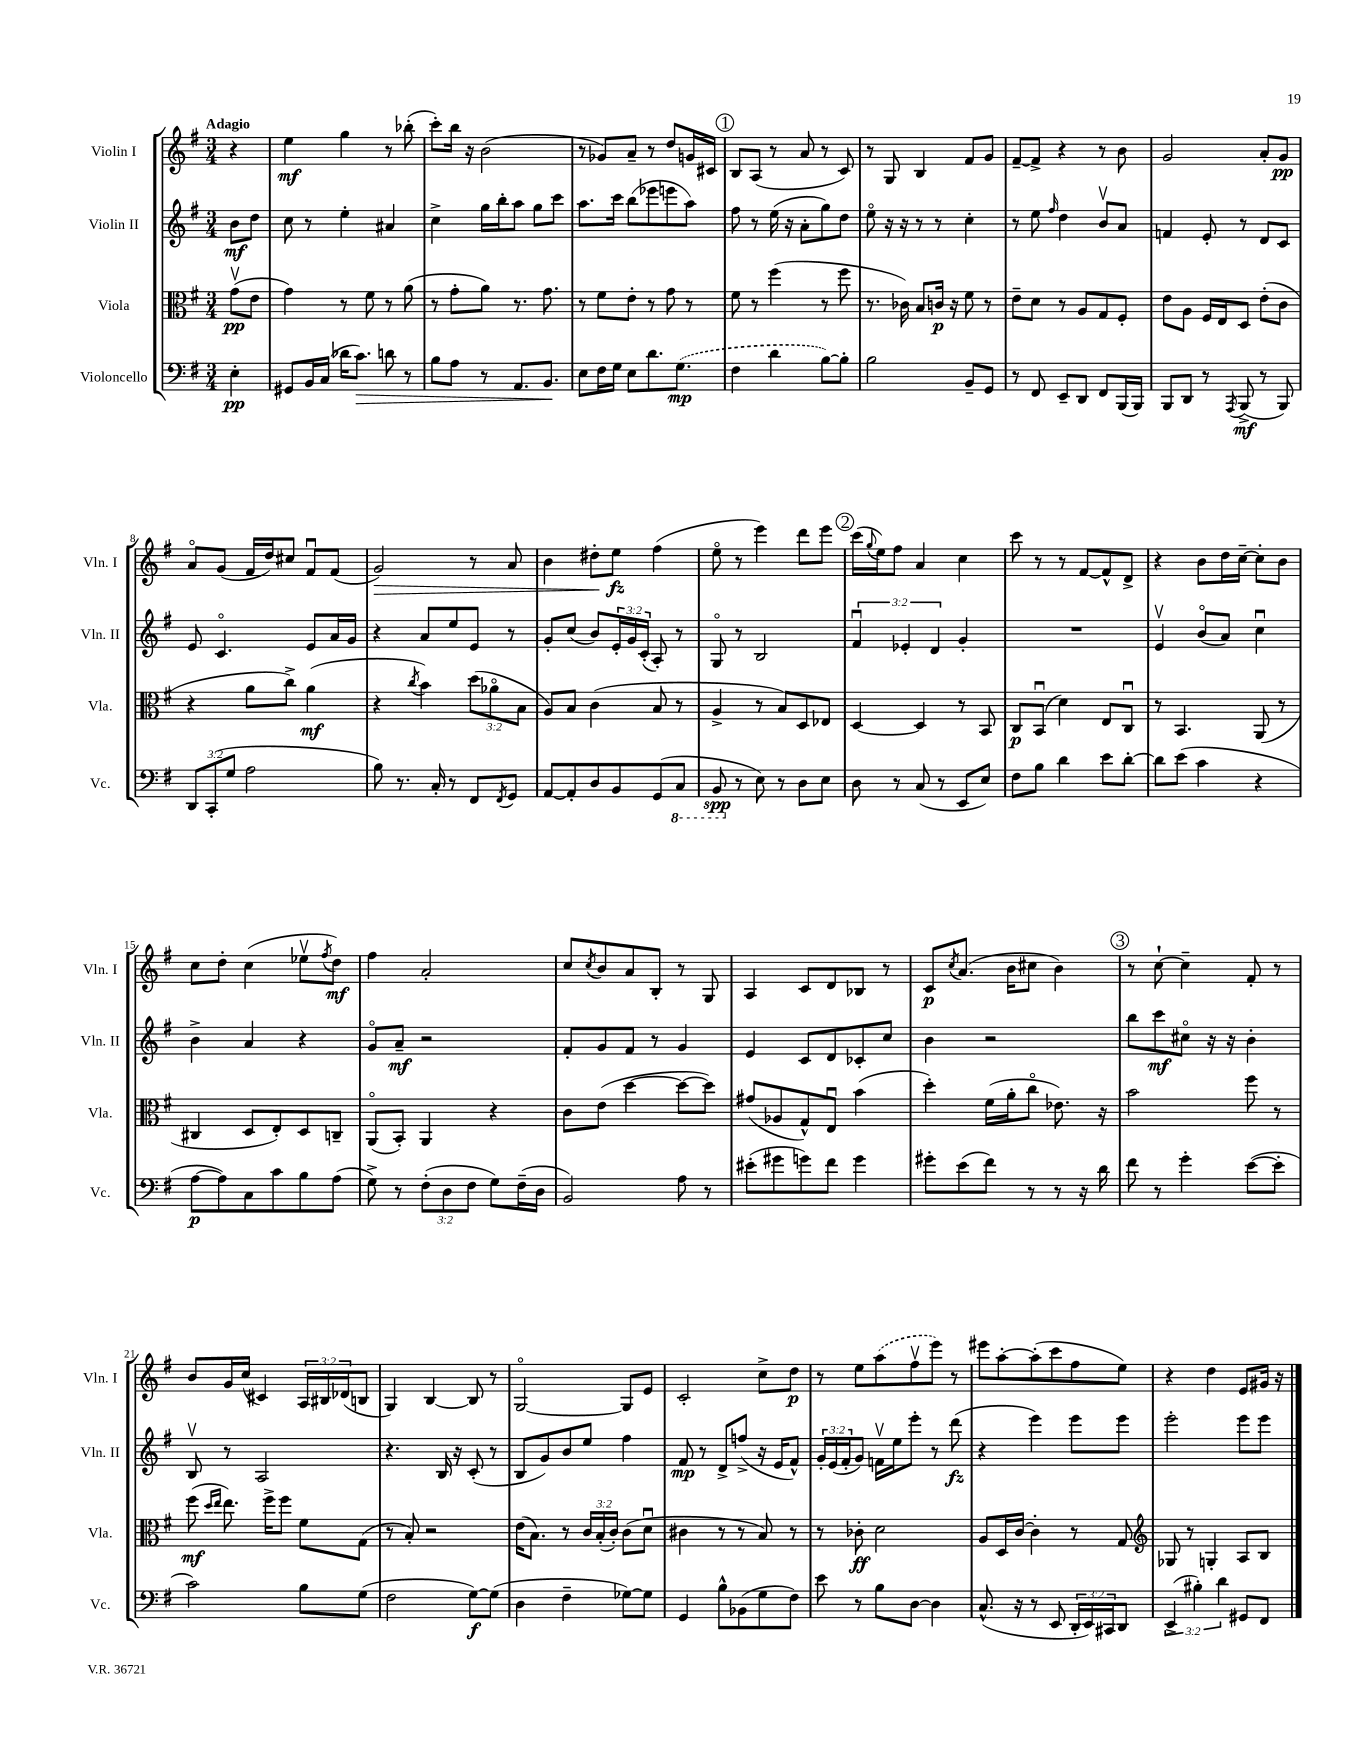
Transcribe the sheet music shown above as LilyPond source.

<<
\new StaffGroup <<
\new Staff = "s0" \with { instrumentName = "Violin I" shortInstrumentName = "Vln. I" } {
    \clef treble \key g \major \numericTimeSignature \time 3/4 \override Staff.TupletNumber.text = #tuplet-number::calc-fraction-text \partial 4 \tempo "Adagio"
    r4 |
    e''4\mf g''4 r8 bes''8-.( |
    c'''8-.) b''16 r16 b'2( |
    r8 ges'8) a'8-- r8 d''8 g'16 cis'16 |
    \mark \markup { \circle "1" } b8 a8( r8 a'8 r8 c'8) |
    r8 g8 b4 fis'8 g'8 |
    fis'8~-- fis'8-> r4 r8 b'8 |
    g'2 a'8-. g'8\pp |
    a'8\flageolet g'8( fis'16 d''16) cis''8 fis'8\downbow fis'8( |
    g'2\>) r8 a'8 |
    b'4 dis''8-.\! e''8\fz fis''4( |
    e''8\flageolet r8 e'''4) d'''8 e'''8 |
    \mark \markup { \circle "2" } c'''16( \appoggiatura { g''8 } e''16) fis''8 a'4 c''4 |
    c'''8 r8 r8 fis'8~ fis'8-^ d'8-> |
    r4 b'8 d''16 c''16~-- c''8-. b'8 |
    c''8 d''8-. c''4( ees''8\upbow \acciaccatura { fis''8 } d''8\mf) |
    fis''4 a'2-. |
    c''8 \acciaccatura { c''8 } b'8 a'8 b8-. r8 g8 |
    a4 c'8 d'8 bes8 r8 |
    c'8\p \acciaccatura { c''8 } a'8.( b'16 cis''8 b'4) |
    \mark \markup { \circle "3" } r8 c''8~-! c''4-- fis'8-. r8 |
    b'8 g'16 c''16( cis'4) \tuplet 3/2 { a16 bis16 des'16( } b8 |
    g4) b4~ b8 r8 |
    g2~\flageolet g8 e'8 |
    c'2-. c''8-> d''8\p |
    r8 e''8 \once \slurDashed a''8( fis''8\upbow e'''8) r8 |
    eis'''8 a''8~-. a''8-.( c'''8 fis''8 e''8) |
    r4 d''4 e'8 gis'16 r16 \bar "|." |
}
\new Staff = "s1" \with { instrumentName = "Violin II" shortInstrumentName = "Vln. II" } {
    \clef treble \key g \major \numericTimeSignature \time 3/4 \override Staff.TupletNumber.text = #tuplet-number::calc-fraction-text \partial 4
    b'8\mf d''8 |
    c''8 r8 e''4-. ais'4 |
    c''4-> g''16 b''16-. a''8 g''8 c'''8 |
    a''8. c'''16 b''8( ees'''8 e'''8 a''8) |
    \mark \markup { \circle "1" } fis''8 r8 e''16( r16 a'8-. g''8) d''8 |
    e''8\flageolet r16 r16 r8 r8 c''4-. |
    r8 e''8 \grace { fis''16 } d''4 b'8\upbow a'8 |
    f'4 e'8-. r8 d'8 c'8 |
    e'8 c'4.\flageolet e'8 a'16 g'16 |
    r4 a'8 e''8 e'8 r8 |
    g'8-. c''8( b'8) \tuplet 3/2 { e'16-. g'16 c'16-.( } a8-.) r8 |
    g8\flageolet r8 b2 |
    \mark \markup { \circle "2" } \tuplet 3/2 { fis'4\downbow ees'4-. d'4 } g'4-. |
    R2. |
    e'4\upbow b'8\flageolet( a'8) c''4\downbow |
    b'4-> a'4 r4 |
    g'8\flageolet a'8--\mf r2 |
    fis'8-. g'8 fis'8 r8 g'4 |
    e'4 c'8 d'8 ces'8-. c''8 |
    b'4 r2 |
    \mark \markup { \circle "3" } b''8 c'''8\mf cis''8\flageolet r16 r16 b'4-. |
    b8\upbow r8 a2 |
    r4. b16 r16 c'8-.( r8 |
    b8 g'8) b'8 e''8 fis''4 |
    fis'8\mp r8 d'8-> f''8->( r16 e'16 fis'8-^) |
    \tuplet 3/2 { g'16-. e'16( fis'16-. } g'8) f'16\upbow e''16 e'''8-. r8 d'''8\fz( |
    r4 e'''4) e'''8 e'''8 |
    e'''2-. e'''8 e'''8 \bar "|." |
}
\new Staff = "s2" \with { instrumentName = "Viola" shortInstrumentName = "Vla." } {
    \clef alto \key g \major \numericTimeSignature \time 3/4 \override Staff.TupletNumber.text = #tuplet-number::calc-fraction-text \partial 4
    g'8\upbow\pp( e'8 |
    g'4) r8 fis'8 r8 a'8( |
    r8 g'8-. a'8) r8. g'8. |
    r8 fis'8 e'8-. r8 g'8 r8 |
    \mark \markup { \circle "1" } fis'8 r8 fis''4( r8 fis''8 |
    r8. ces'16) b8 c'16\p r16 fis'8 r8 |
    e'8-- d'8 r8 a8 g8 fis8-. |
    e'8 a8 fis16 e16 d8 e'8-.( c'8 |
    r4 a'8 c''8->) a'4\mf( |
    r4 \acciaccatura { c''8 } b'4) \tuplet 3/2 { d''8( aes'8\flageolet b8 } |
    a8) b8 c'4( b8 r8 |
    a4-> r8 b8) d8 ees8 |
    \mark \markup { \circle "2" } d4~ d4 r8 b,8 |
    c8\p b,8\downbow( d'4) e8 c8\downbow |
    r8 b,4. a,8( r8 |
    cis4 d8 e8-.) d8 c8-- |
    a,8\flageolet( b,8-.) a,4 r4 |
    c'8 e'8( d''4~ d''8~ d''8) |
    gis'8( aes8 g8-^) e8\downbow b'4( |
    d''4-.) fis'16( a'16-. c''8\flageolet ees'8.) r16 |
    \mark \markup { \circle "3" } b'2 fis''8 r8 |
    fis''8\mf( \grace { d''16 e''16 } e''8.) fis''16-> fis''8 fis'8 g8( |
    r8 b8-.) r2 |
    e'16( b8.) r8 \tuplet 3/2 { c'16 b16-.( c'16-.) } c'8( d'8\downbow |
    cis'4 r8 r8 b8) r8 |
    r8 ces'8-.\ff d'2 |
    a8 d16 c'16~ c'4-. r8 g8 |
    \clef treble ges8 r8 g4-. a8 b8 \bar "|." |
}
\new Staff = "s3" \with { instrumentName = "Violoncello" shortInstrumentName = "Vc." } {
    \clef bass \key g \major \numericTimeSignature \time 3/4 \override Staff.TupletNumber.text = #tuplet-number::calc-fraction-text \partial 4
    e4-.\pp |
    gis,8 b,16 c16( des'16 c'8.\>) d'8 r8 |
    b8 a8 r8 a,8. b,8.\! |
    e8 fis16 g16 e8 d'8. \once \slurDashed g8.\mp( |
    \mark \markup { \circle "1" } fis4 d'4 b8~) b8-. |
    b2 b,8-- g,8 |
    r8 fis,8 e,8-- d,8 fis,8 b,,16( b,,16) |
    b,,8 d,8 r8 \acciaccatura { a,,8 } b,,8->\mf( r8 b,,8) |
    \tuplet 3/2 { d,8 c,8-.( g8 } a2 |
    b8) r8. c16-. r8 fis,8 \acciaccatura { fis,8 } g,8 |
    a,8~ a,8-. d8 b,8 g,8( \ottava #-1 c,8 |
    b,,8\spp \ottava #0 r8 e8) r8 d8 e8 |
    \mark \markup { \circle "2" } d8 r8 c8( r8 e,8 e8) |
    fis8 b8 d'4 e'8 d'8~-. |
    d'8 e'8( c'4 r4 |
    a8~\p a8) c8 c'8 b8 a8( |
    g8->) r8 \tuplet 3/2 { fis8-.( d8 fis8 } g8) fis16--( d16 |
    b,2) a8 r8 |
    eis'8-.( gis'8 g'8) fis'8 g'4 |
    gis'8-. e'8( fis'8) r8 r8 r16 d'16 |
    \mark \markup { \circle "3" } fis'8 r8 g'4-. e'8~( e'8-. |
    c'2) b8 g8( |
    fis2 g8~\f) g8( |
    d4 fis4-- ges8~) ges8 |
    g,4 b8-^ bes,8( g8 fis8) |
    e'8 r8 b8 d8~ d4 |
    c8.-^( r16 r8 e,8 \tuplet 3/2 { d,16-. e,16) cis,16 } d,8 |
    \tuplet 3/2 { e,4->( bis4-.) d'4 } gis,8 fis,8 \bar "|." |
}
>>
>>
